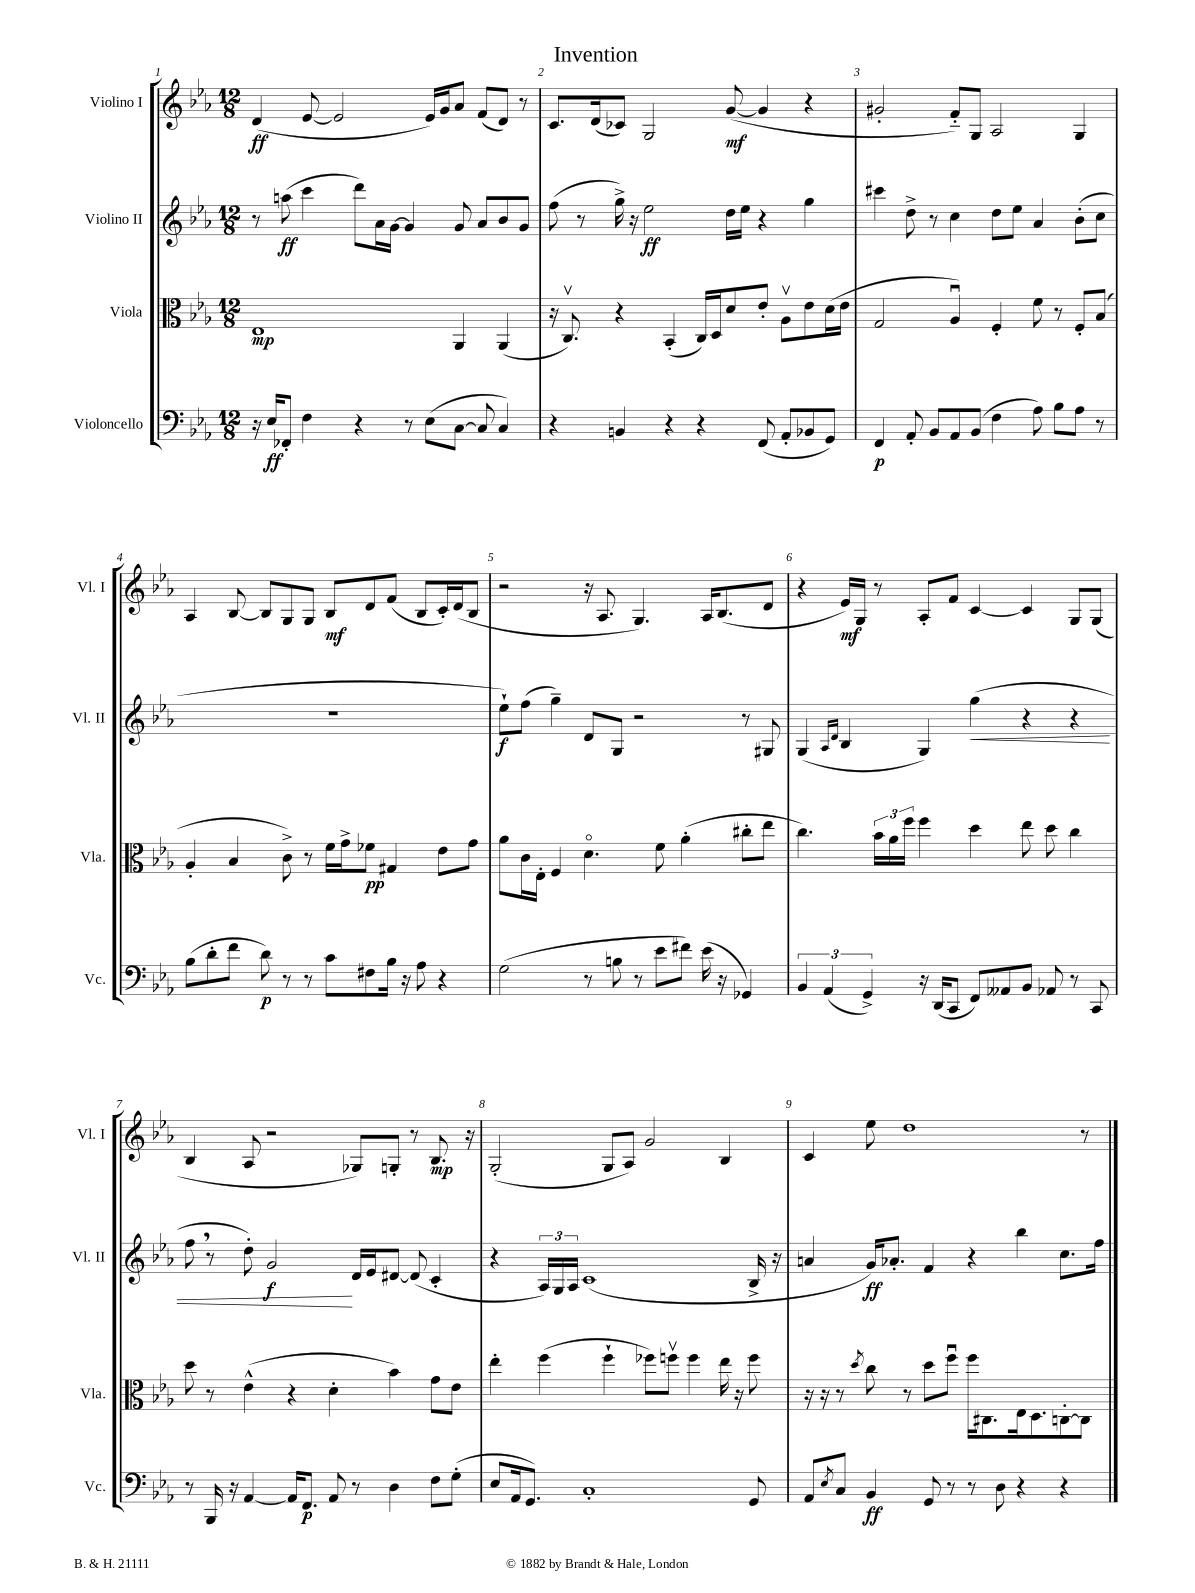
\header { title = "Invention" }
<<
\new StaffGroup <<
\new Staff = "s0" \with { instrumentName = "Violino I" shortInstrumentName = "Vl. I" } {
    \clef treble \key ees \major \numericTimeSignature \time 12/8
    d'4\ff( ees'8~ ees'2 ees'16) g'16 aes'8 f'8( d'8) r8 |
    c'8. d'16( ces'8) g2 g'8~\mf( g'4 r4 |
    gis'2-. f'8-_) g8 aes2 g4 |
    aes4 bes8~ bes8 g8 g8 bes8\mf d'8 f'8( bes8 c'16-.) d'16( bes8 |
    r2 r16 aes8. g4.) aes16 bes8.( d'8 |
    r4 ees'16\mf) g16 r8 aes8-. f'8 c'4~ c'4 g8 g8( |
    bes4 aes8 r2 ges8) g8-. r8 bes8.\mp r16 |
    g2-.( g8 aes8) g'2 bes4 |
    c'4 ees''8 d''1 r8 \bar "|." |
}
\new Staff = "s1" \with { instrumentName = "Violino II" shortInstrumentName = "Vl. II" } {
    \clef treble \key ees \major \numericTimeSignature \time 12/8
    r8 a''8\ff( c'''4 d'''8) aes'16 g'16~ g'4 g'8 aes'8 bes'8 g'8 |
    f''8( r8 g''16->) r16 ees''2\ff d''16 ees''16 r4 g''4 |
    cis'''4 d''8-> r8 c''4 d''8 ees''8 aes'4 bes'8-.( c''8 |
    R1. |
    ees''8-!\f) f''8( g''4--) d'8 g8 r2 r8 gis8 |
    g4( \grace { aes16 d'16 } bes4 g4) g''4\<( r4 r4 |
    f''8 \breathe r8 d''8-.) g'2\f\! d'16 ees'16 dis'8~ dis'8( c'4-. |
    r4 \tuplet 3/2 { aes16) g16 aes16 } c'1( bes16-> r16 |
    a'4 g'16\ff) aes'8.-. f'4 r4 bes''4 c''8. f''16 \bar "|." |
}
\new Staff = "s2" \with { instrumentName = "Viola" shortInstrumentName = "Vla." } {
    \clef alto \key ees \major \numericTimeSignature \time 12/8
    ees1\mp aes,4 aes,4( |
    r16 c8.\upbow) r4 bes,4-.( c16) d16 d'8 ees'8-. aes8\upbow ees'8 d'16( ees'16 |
    g2 aes4\downbow) f4-. f'8 r8 f8-. bes8( |
    aes4-. bes4 c'8->) r8 f'16 g'16-> fes'8\pp gis4 ees'8 g'8 |
    aes'8 c'16 ees16-. f4 d'4.\flageolet f'8 aes'4-.( cis''8-. ees''8 |
    c''4.) \tuplet 3/2 { bes'16 aes'16 f''16 } f''4 d''4 ees''8 d''8 c''4 |
    d''8 r8 ees'4-^( r4 d'4-. bes'4) g'8 ees'8 |
    ees''4-. f''4( f''4-! fes''8) f''8\upbow f''4 ees''16 r16 f''8 |
    r16 r16 r8 \acciaccatura { d''8 } c''8 r8 d''8 f''8\downbow f''16 cis8. ees16 d8. c8~-. c8 \bar "|." |
}
\new Staff = "s3" \with { instrumentName = "Violoncello" shortInstrumentName = "Vc." } {
    \clef bass \key ees \major \numericTimeSignature \time 12/8
    r16 ees16\ff fes,8-. f4 r4 r8 ees8( c8~ c8 c4) |
    r4 b,4 r4 r4 f,8( aes,8-. bes,8 g,8) |
    f,4\p aes,8-. bes,8 aes,8 bes,8( f4 aes8) bes8 aes8 r8 |
    bes8( d'8-. f'8 d'8\p) r8 r8 c'8 fis8 bes16 r16 aes8 r4 |
    g2( r8 b8 r8 ees'8 fis'8) ees'16( r16 ges,4) |
    \tuplet 3/2 { bes,4 aes,4( g,4->) } r16 d,16( c,8 f,8) aeses,8 bes,8 aes,8 r8 c,8 |
    r8 bes,,16 r16 aes,4~ aes,16 f,8.\p aes,8 r8 d4 f8 g8-.( |
    ees8 aes,16 g,8.) c1-. g,8 |
    aes,8 \acciaccatura { ees8 } c8 bes,4\ff g,8 r8 r8 d8 r4 r4 \bar "|." |
}
>>
>>
\layout { \context { \Score \override BarNumber.break-visibility = ##(#f #t #t) barNumberVisibility = #all-bar-numbers-visible } }
